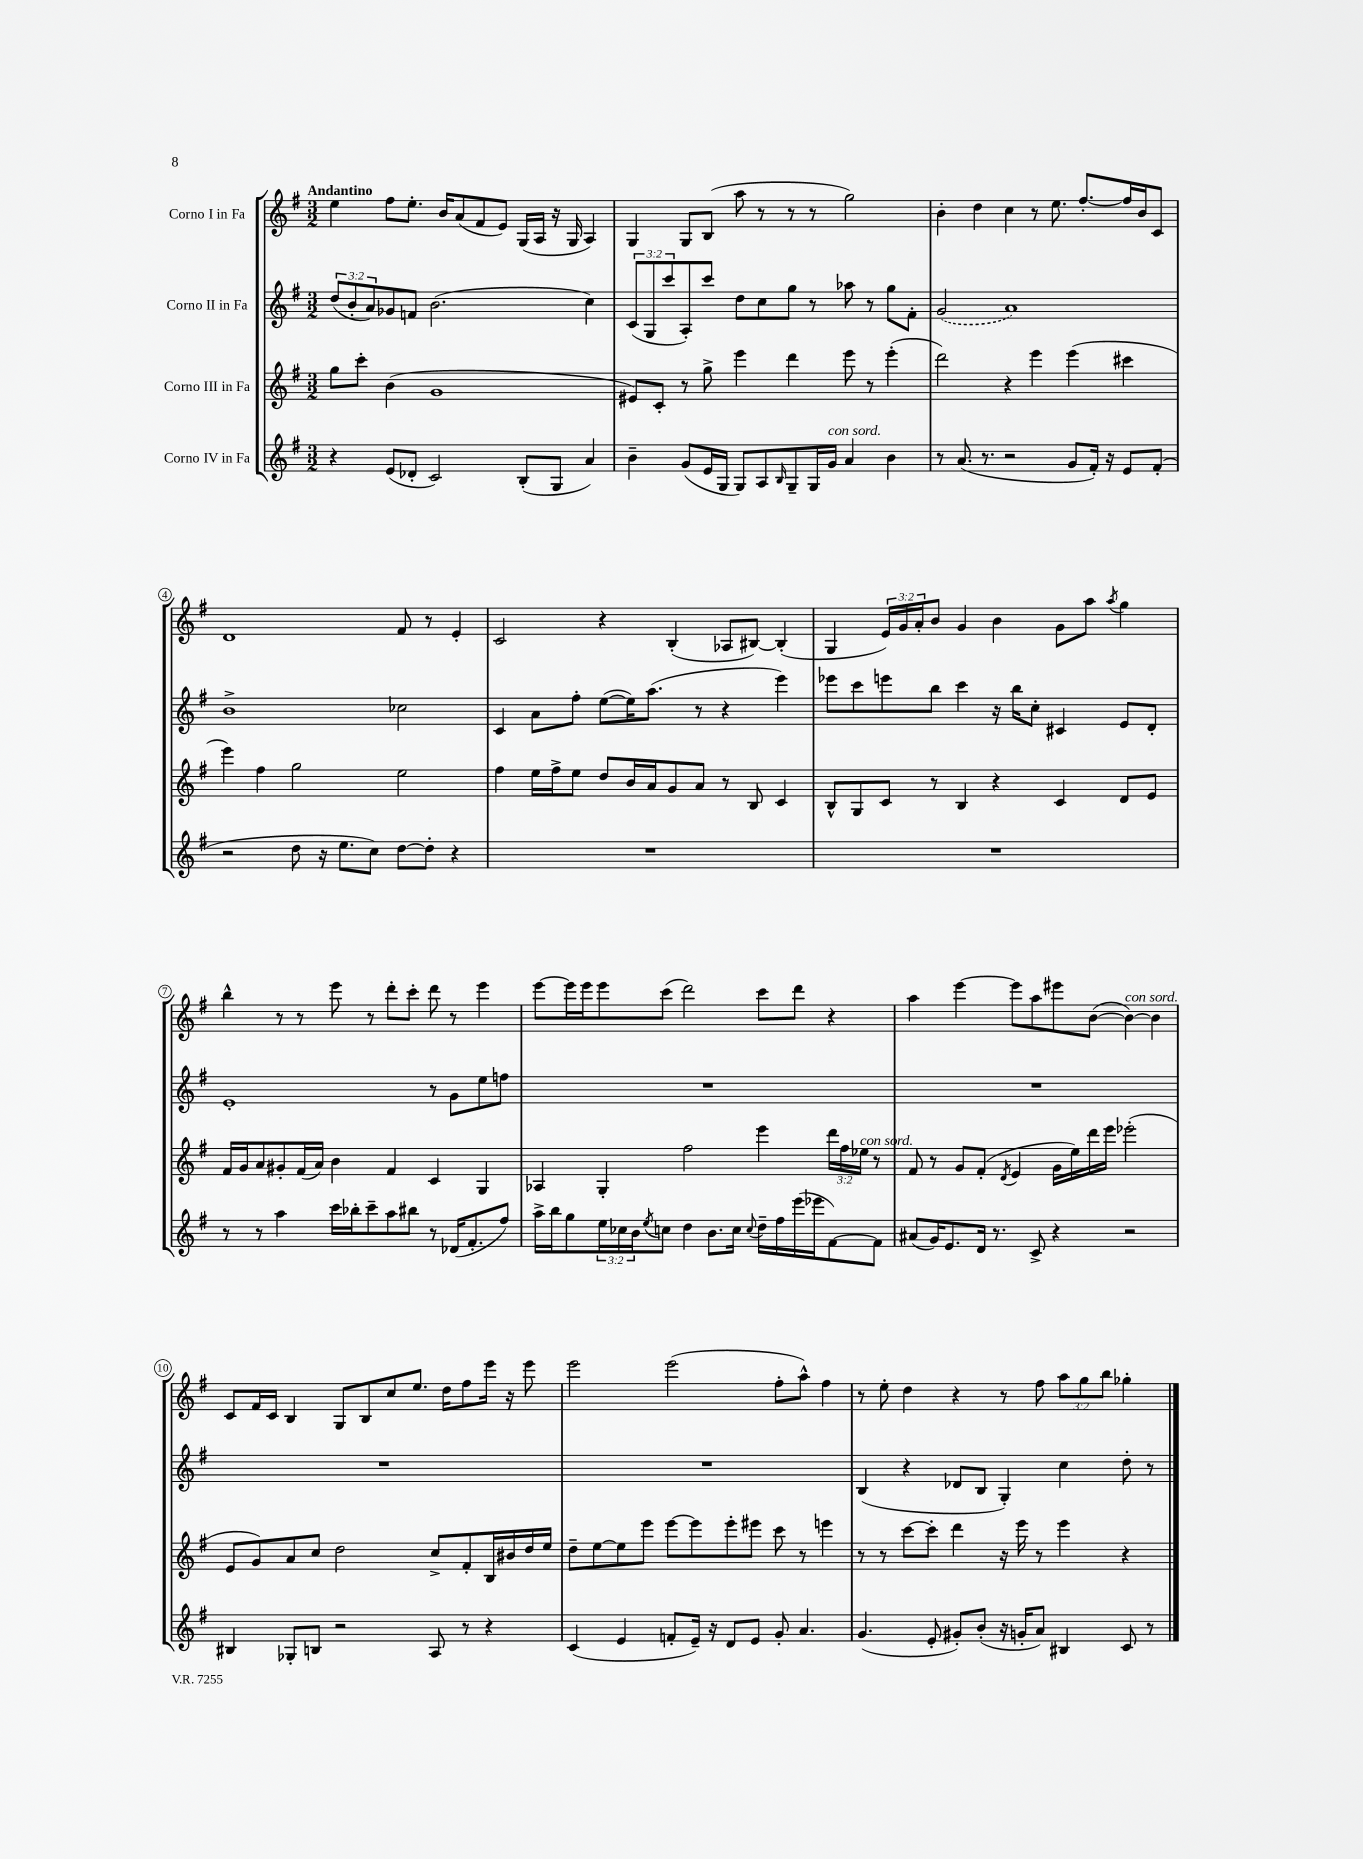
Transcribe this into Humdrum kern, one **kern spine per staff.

**kern	**kern	**kern	**kern
*part4	*part3	*part2	*part1
*staff4	*staff3	*staff2	*staff1
*I"Corno IV in Fa	*I"Corno III in Fa	*I"Corno II in Fa	*I"Corno I in Fa
*clefG2	*clefG2	*clefG2	*clefG2
*k[f#]	*k[f#]	*k[f#]	*k[f#]
*M3/2	*M3/2	*M3/2	*M3/2
=1	=1	=1	=1
!	!	!	!LO:TX:a:B:t=Andantino
4r	8gg\L	(12dd/L	4ee\
.	.	12b'/	.
.	8ccc'\J	.	.
.	.	12a/)	.
(8e/L	(4b\	8g-X/	8ff#\L
8d-X'/J	.	8fn/J	8.ee'\J
2c/)	1g	(2.b\	.
.	.	.	16b/KL
.	.	.	(8a/
.	.	.	8f#/
.	.	.	8e/J)
(8B'/L	.	.	(16G/LL
.	.	.	16A/JJ
8G/J	.	.	16r
.	.	.	16G/
4a/)	.	4cc\)	4A/)
=2	=2	=2	=2
4b~\	8e#X/L)	(12c/L	4G/
.	.	12G/	.
.	8c'/J	.	.
.	.	12ccc/	.
(8g/L	8r	8A'/)	8G/L
16e/L	8gg^\	8ccc/J	(8B/J
16G/JJ	.	.	.
8G/L)	4eee\	8dd\L	8aa\
8A/	.	8cc\	8r
16qqB/	.	.	.
8G~/	4ddd\	8gg\J	8r
16G/L	.	8r	8r
!LO:TX:a:i:t=con sord.	!	!	!
16g/JJ	.	.	.
4a/	8eee\	8aa-X\	2gg\)
.	8r	8r	.
4b\	(4eee'\	8gg\L	.
.	.	8f#'\J	.
=3	=3	=3	=3
8r	2ddd\)	(2g/	4b'\
(8.a/	.	.	.
.	.	.	4dd\
8.r	.	.	.
2r	4r	1a)	4cc\
.	4eee\	.	8r
.	.	.	8.ee\
8g/L	(4eee\	.	.
.	.	.	[8.ff#'/L
16f#'/Jk)	.	.	.
16r	.	.	.
8e/L	4ccc#X\	.	16ff#/L]
.	.	.	16b/J
(8f#'/J	.	.	8c/J
!!LO:LB:g=z
=4	=4	=4	=4
2r	4eee\)	1b^	1d
.	4ff#\	.	.
8dd\	2gg\	.	.
16r	.	.	.
8.ee\L	.	.	.
8cc\J)	.	.	.
[8dd\L	2ee\	2cc-X\	8f#/
8dd'\J]	.	.	8r
4r	.	.	4e'/
=5	=5	=5	=5
1.r	4ff#\	4c/	2c/
.	16ee\LL	8a\L	.
.	16ff#^\J	.	.
.	8ee\J	8ff#'\J	.
.	8dd/L	([8ee\L	4r
.	16b/L	16ee\K])	.
.	16a/J	(8.aa\J	.
.	8g/	.	(4B'/
.	8a/J	8r	.
.	8r	4r	8A-X/L
.	8B/	.	[8B#X/J)
.	4c/	4eee\)	(4B#'/]
=6	=6	=6	=6
1.r	8B^^/L	8eee-X\L	4G/
.	8G/	8ccc\	.
.	8c/J	8eeen\	24e/LL)
.	.	.	24g/
.	.	.	24a'/J
.	8r	8bb\J	8b/J
.	4B/	4ccc\	4g/
.	4r	16r	4b\
.	.	16bb\KL	.
.	.	8cc'\J	.
.	4c/	4c#X/	8g\L
.	.	.	8aa\J
.	.	.	8qaa/
.	8d/L	8e/L	4gg\
.	8e/J	8d'/J	.
!!LO:LB:g=z
=7	=7	=7	=7
8r	16f#/LL	1e'	4bb^^\
.	16g/J	.	.
8r	8a/	.	.
4aa\	8g#X'/	.	8r
.	(16f#/L	.	8r
.	16a/JJ)	.	.
16ccc\LL	4b\	.	8eee\
16bb-X'\J	.	.	.
8ccc~\	.	.	8r
8aa\	4f#/	.	8ddd'\L
8bb#X\J	.	.	8ccc'\J
8r	4c/	8r	8ddd\
(16d-X/KL	.	8g\L	8r
8.f#'/	.	.	.
.	4G/	8ee\	4eee\
8ff#/J)	.	8ffn\J	.
=8	=8	=8	=8
16aa^\LL	4A-X/	1.r	[8eee\L
16bb\J	.	.	.
8gg\	.	.	16eee\L]
.	.	.	16eee\J
24ee\L	4G'/	.	8eee\
24cc-X\	.	.	.
24b\J	.	.	.
8qee/	.	.	.
8ccn\J	.	.	(8ccc\J
4dd\	2ff#\	.	2ddd\)
8.b\L	.	.	.
16cc\Jk	.	.	.
8qqcc/	.	.	.
16dd~\LL	4eee\	.	8ccc\L
16ff#\	.	.	.
(16eee\	.	.	8ddd\J
16eee-X\J	.	.	.
[8f#\)	24ddd\LL	.	4r
.	24ff#\	.	.
!	!LO:TX:a:i:t=con sord.	!	!
.	24ee-X\JJ	.	.
8f#\J]	8r	.	.
=9	=9	=9	=9
(8a#X/L	8f#/	1.r	4aa\
16g/K)	8r	.	.
8.e/	.	.	.
.	8g/L	.	[4eee\
16d/Jk	(8f#'/J	.	.
8.r	.	.	.
.	8qd/	.	.
.	4e/	.	8eee\L]
8c^/	.	.	8aa\
4r	16g\LL	.	8eee#X\
.	16ee\)	.	.
.	16ddd\	.	([8b\J
.	16eee\JJ	.	.
!	!	!	!LO:TX:a:i:t=con sord.
2r	(2eee-X'\	.	4b\_)
.	.	.	4b\]
!!LO:LB:g=z
=10	=10	=10	=10
4B#X/	8e/L	1.r	8c/L
.	8g/)	.	16f#/L
.	.	.	16c/JJ
8G-X'/L	8a/	.	4B/
8Bn/J	8cc/J	.	.
2r	2dd\	.	8G/L
.	.	.	8B/
.	.	.	8cc/
.	.	.	8.ee/J
8A/	8cc^/L	.	.
.	.	.	16dd\KL
8r	8f#'/	.	8ff#\
4r	16B/L	.	16eee\Jk
.	16b#X/	.	16r
.	16dd/	.	8eee\
.	16ee/JJ	.	.
=11	=11	=11	=11
(4c/	8dd~\L	1.r	2eee\
.	[8ee\	.	.
4e/	8ee\]	.	.
.	8eee\J	.	.
8fn'/L	[8eee\L	.	(2eee\
16e~/Jk)	8eee\]	.	.
16r	.	.	.
8d/L	8eee'\	.	.
8e/J	8eee#X\J	.	.
8g'/	8ccc\	.	8ff#'\L
4.a/	8r	.	8aa^^\J)
.	4eeen\	.	4ff#\
=12	=12	=12	=12
(4.g/	8r	(4B/	8r
.	8r	.	8ee'\
.	[8ccc\L	4r	4dd\
8e'/	8ccc'\J]	.	.
8g#X'/L)	4ddd\	8d-X/L	4r
(8b'/J	.	8B/J	.
16r	16r	4G'/)	8r
16gn'/KL	16eee\	.	.
8a/J)	8r	.	8ff#\
4B#X/	4eee\	4cc\	12aa\L
.	.	.	12gg\
.	.	.	12bb\J
8c/	4r	8dd'\	4gg-X'\
8r	.	8r	.
==	==	==	==
*-	*-	*-	*-
